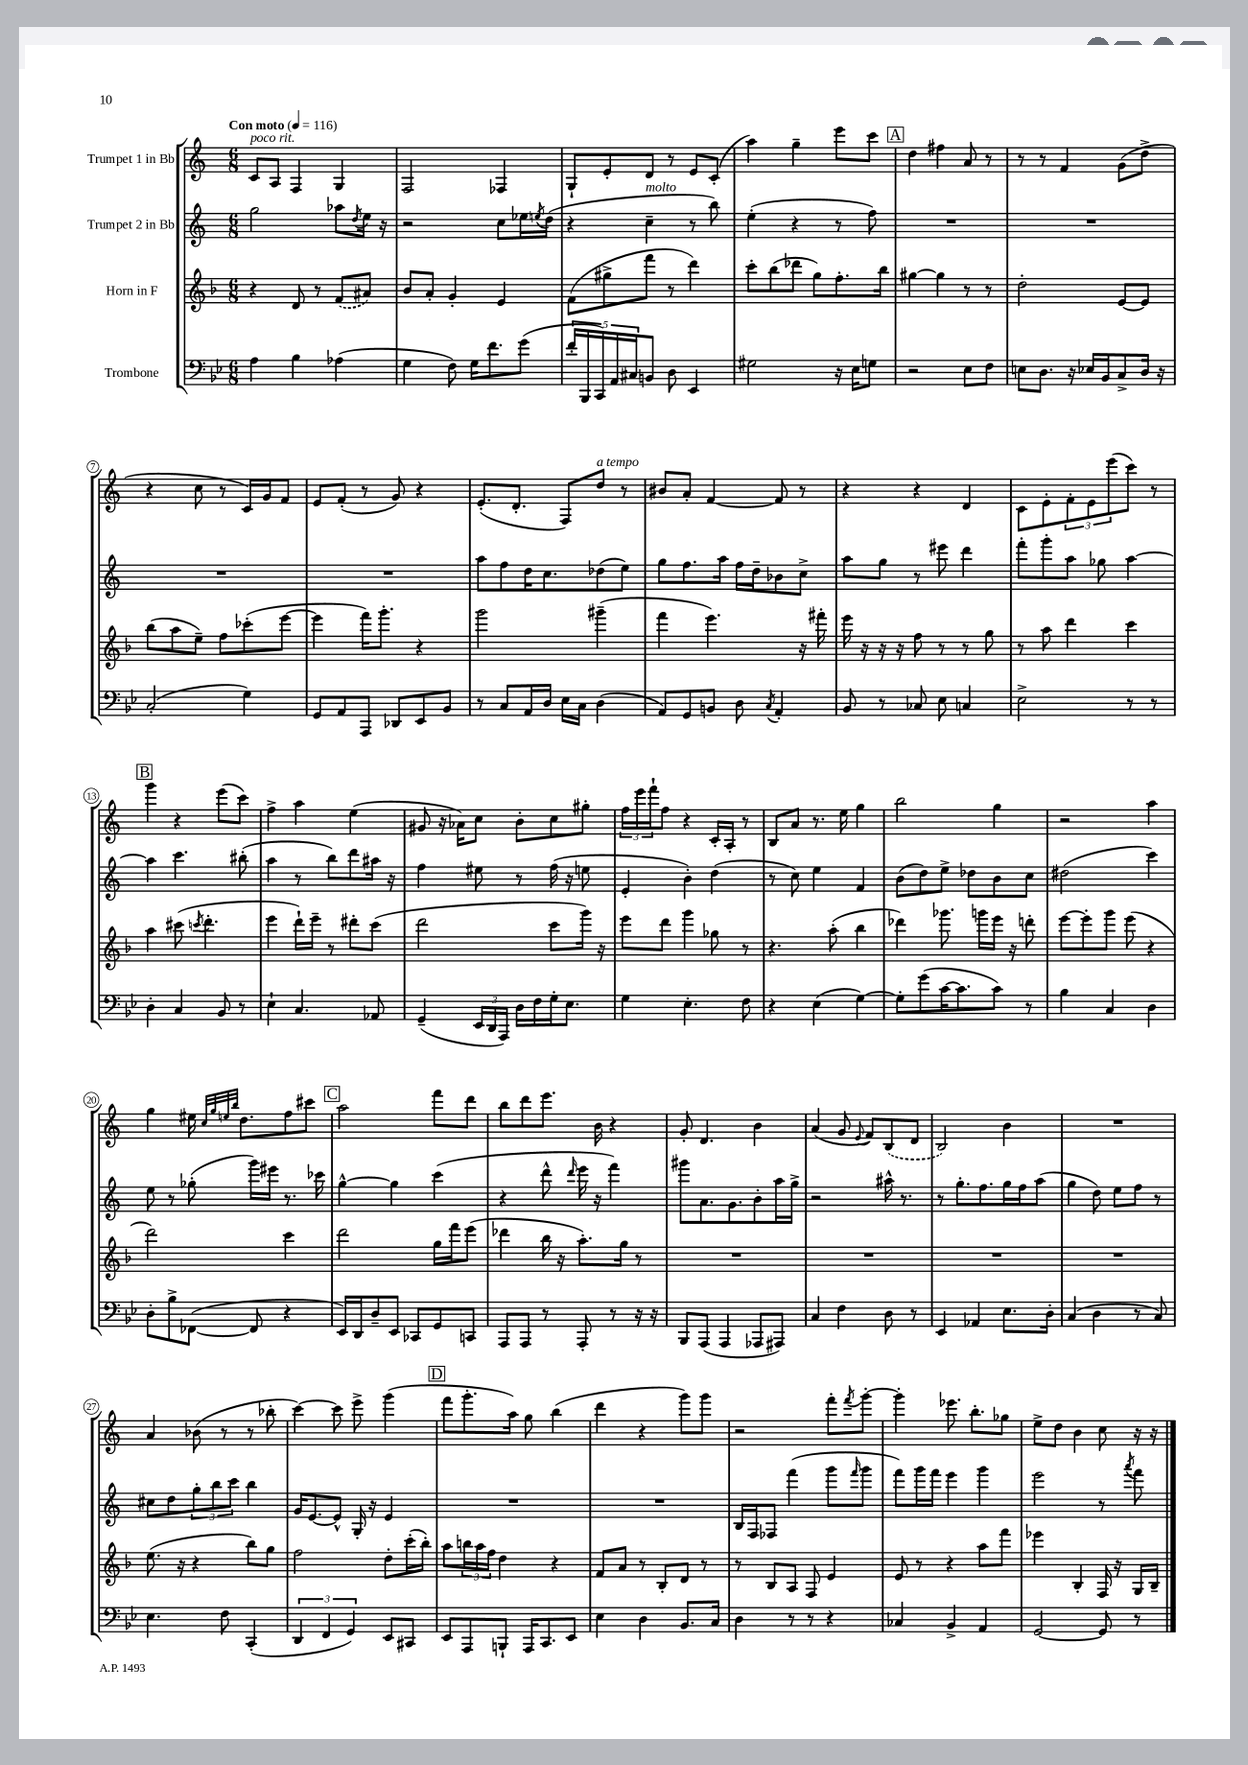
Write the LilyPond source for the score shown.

<<
\new StaffGroup <<
\new Staff = "s0" \with { instrumentName = "Trumpet 1 in Bb" } {
    \clef treble \key c \major \numericTimeSignature \time 6/8 \tempo "Con moto" 4 = 116
    c'8^\markup { \italic "poco rit." } a8 f4 g4 |
    f2 fes4 |
    g8-! e'8-. d'8 r8 e'8 c'8-.( |
    a''4) g''4-- e'''8 c'''8 |
    \mark \markup { \box "A" } d''4 fis''4 a'8 r8 |
    r8 r8 f'4 g'8( d''8-> |
    r4 c''8 r8 c'16) g'16 f'8 |
    e'8 f'8-.( r8 g'8) r4 |
    e'8.-.( d'8.-. f8) d''8^\markup { \italic "a tempo" } r8 |
    bis'8 a'8-. f'4~ f'8 r8 |
    r4 r4 d'4 |
    c'8 e'8-. \tuplet 3/2 { f'8-. e'8 e'''8( } c'''8) r8 |
    \mark \markup { \box "B" } g'''4 r4 e'''8( c'''8) |
    f''4-> a''4 e''4( |
    gis'8 r16 aes'16) c''8 b'8-. c''8 gis''8-. |
    \tuplet 3/2 { f''16 e'''16 f'''16-! } f''8 r4 c'16-. a16-. r8 |
    b8 a'8 r8. e''16 g''4 |
    b''2 g''4 |
    r2 a''4 |
    g''4 eis''16 \grace { c''32 g''32 e''32 b''32 } d''8. f''8 cis'''8 |
    \mark \markup { \box "C" } a''2 f'''8 d'''8 |
    b''8 d'''8 e'''8. b'16 r4 |
    g'8-. d'4. b'4 |
    a'4( g'8 \appoggiatura { e'8 } f'8) \once \slurDashed b8( d'8 |
    b2) b'4 |
    R2. |
    a'4 bes'8( r8 r8 bes''8-. |
    c'''4~) c'''8 e'''8-> g'''4( |
    \mark \markup { \box "D" } f'''8 g'''8.-. a''16) g''8 b''4( |
    d'''4 r4 g'''8) g'''8 |
    r2 f'''8-. \acciaccatura { f'''8 } g'''8~-. |
    g'''4-. ees'''8. b''8.-. ges''8 |
    e''8-> d''8 b'4 c''8 r16 r16 \bar "|." |
}
\new Staff = "s1" \with { instrumentName = "Trumpet 2 in Bb" } {
    \clef treble \key c \major \numericTimeSignature \time 6/8
    g''2 aes''8 \acciaccatura { d''8 } e''16 r16 |
    r2 c''8 ees''16 \acciaccatura { e''8 } d''16( |
    r4 c''4--^\markup { \italic "molto" } r8 b''8) |
    e''4-.( r4 r8 f''8) |
    \mark \markup { \box "A" } R2. |
    R2. |
    R2. |
    R2. |
    a''8 f''8 d''16 c''8. des''8( e''8) |
    g''8 f''8. a''16 f''16 d''16-- bes'8 c''8-> |
    a''8 g''8 r8 eis'''8 d'''4 |
    f'''8-. g'''8-. a''8 ges''8 a''4~ |
    \mark \markup { \box "B" } a''4 c'''4. bis''8-.( |
    a''4 r8 b''8) d'''8 ais''16 r16 |
    f''4 eis''8 r8 f''16( r16 e''8 |
    e'4-. b'4-.) d''4( |
    r8 c''8) e''4 f'4 |
    b'8( d''8) e''8-> des''8 b'8 c''8 |
    dis''2( c'''4) |
    e''8 r8 ges''8-.( g'''16) eis'''16 r8. ces'''16 |
    \mark \markup { \box "C" } g''4~-^ g''4 c'''4( |
    r4 d'''8-^ \grace { d'''16 } e'''16 r16 f'''4) |
    gis'''8 a'8. g'8. b'8-. a''16 g''16-> |
    r2 ais''16-^ r8. |
    r8 g''8.-. f''8. g''16 f''16 a''8( |
    g''4 d''8) e''8 f''8 r8 |
    cis''8 d''8 \tuplet 3/2 { g''8-. b''8 c'''8 } b''4 |
    g'16 e'8.~ e'8-^ g16-. r16 e'4 |
    \mark \markup { \box "D" } R2. |
    R2. |
    b16 f16 fes8 f'''4( g'''8 \grace { f'''16 } g'''8 |
    f'''8) g'''16 f'''16 e'''4 g'''4 |
    e'''2 r8 \acciaccatura { a'''8 } f'''8 \bar "|." |
}
\new Staff = "s2" \with { instrumentName = "Horn in F" } {
    \clef treble \key f \major \numericTimeSignature \time 6/8
    r4 d'8 r8 \once \slurDashed f'8( ais'8) |
    bes'8 a'8-. g'4-. e'4 |
    f'8( gis''8-> f'''8 r8 d'''4) |
    c'''8-. bes''8( des'''8 g''8) f''8.-. bes''16 |
    \mark \markup { \box "A" } gis''4~ gis''4 r8 r8 |
    d''2-. e'8~ e'8 |
    bes''8( a''8 e''8--) f''8 ces'''8-.( e'''8~ |
    e'''4 f'''16) g'''8.-. r4 |
    g'''2 gis'''4--( |
    f'''4 e'''4.) r16 fis'''16-. |
    e'''16 r16 r16 r16 f''8 r8 r8 g''8 |
    r8 a''8 d'''4 c'''4 |
    \mark \markup { \box "B" } a''4 cis'''8( \acciaccatura { c'''8 } d'''4.-. |
    e'''4 d'''16-!) e'''16-- r8 dis'''8-. c'''8( |
    d'''2 c'''8 g'''16) r16 |
    e'''8 d'''8 g'''4 ges''8 r8 |
    r4. a''8-.( bes''4 |
    des'''4) ges'''8. g'''16 e'''16 r16 d'''8-. |
    e'''8~ e'''8-. g'''8 e'''8( r4 |
    d'''2) c'''4 |
    \mark \markup { \box "C" } d'''2 g''16 f'''16 e'''8( |
    des'''4 bes''16 r16 a''8.-.) g''16 r8 |
    R2. |
    R2. |
    R2. |
    R2. |
    e''8.( r16 r4 bes''8) g''8 |
    f''2 d''8-. c'''16-.( bes''16-.) |
    \mark \markup { \box "D" } a''8 \tuplet 3/2 { b''16 a''16 f''16 } d''4 r4 |
    f'8 a'8 r8 bes8-. d'8 r8 |
    r8 bes8 a8 f8 e'4 |
    e'8 r8 r4 a''8 f'''8 |
    ees'''4 bes4-. f16 r16 g16 bes16-- \bar "|." |
}
\new Staff = "s3" \with { instrumentName = "Trombone" } {
    \clef bass \key bes \major \numericTimeSignature \time 6/8
    a4 bes4 aes4( |
    g4 f8) g16 f'8. g'8( |
    \tuplet 5/4 { f'16-. bes,,16 c,16) a,16 cis16 } b,8 d8 ees,4 |
    gis2 r16 ees16 g8 |
    \mark \markup { \box "A" } r2 ees8 f8 |
    e8 d8. r16 ees16 bes,16 c8-> d16 r16 |
    c2-.( g4) |
    g,8 a,8 a,,8 des,8 ees,8 bes,8 |
    r8 c8 a,16 d16 ees16 c16 d4( |
    a,8) g,8 b,8 d8 \acciaccatura { c8 } a,4-. |
    bes,8 r8 ces8 ees8 c4 |
    ees2-> r8 r8 |
    \mark \markup { \box "B" } d4-. c4 bes,8 r8 |
    ees4-! c4. aes,8 |
    g,4--( \tuplet 3/2 { ees,16 d,16 a,,16) } d16 f16 g16-. ees8. |
    g4 ees4.-. f8 |
    r4 ees4( g4~) |
    g8-. g'8( c'16~ c'8. c'8) r8 |
    bes4 c4 d4 |
    d8-. bes8-> fes,8~( fes,8 r4 |
    \mark \markup { \box "C" } ees,16) d,16 d8-- ees,8 ces,8 g,8 c,8 |
    a,,8 a,,8 r8 a,,8-. r8 r16 r16 |
    bes,,8 a,,8( a,,4 aes,,8 ais,,8) |
    c4 f4 d8 r8 |
    ees,4 aes,4 ees8. d16-. |
    c4( d4 r8 c8) |
    ees4. f8 c,4-.( |
    \tuplet 3/2 { d,4 f,4 g,4) } ees,8 cis,8 |
    \mark \markup { \box "D" } ees,8 a,,8 b,,8-! a,,16 c,8. ees,8 |
    ees4 d4 bes,8. c16 |
    d4 r8 r8 r4 |
    ces4 bes,4-> a,4 |
    g,2~ g,8 r8 \bar "|." |
}
>>
>>
\layout { \context { \Score \override BarNumber.stencil = #(make-stencil-circler 0.1 0.3 ly:text-interface::print) } }
